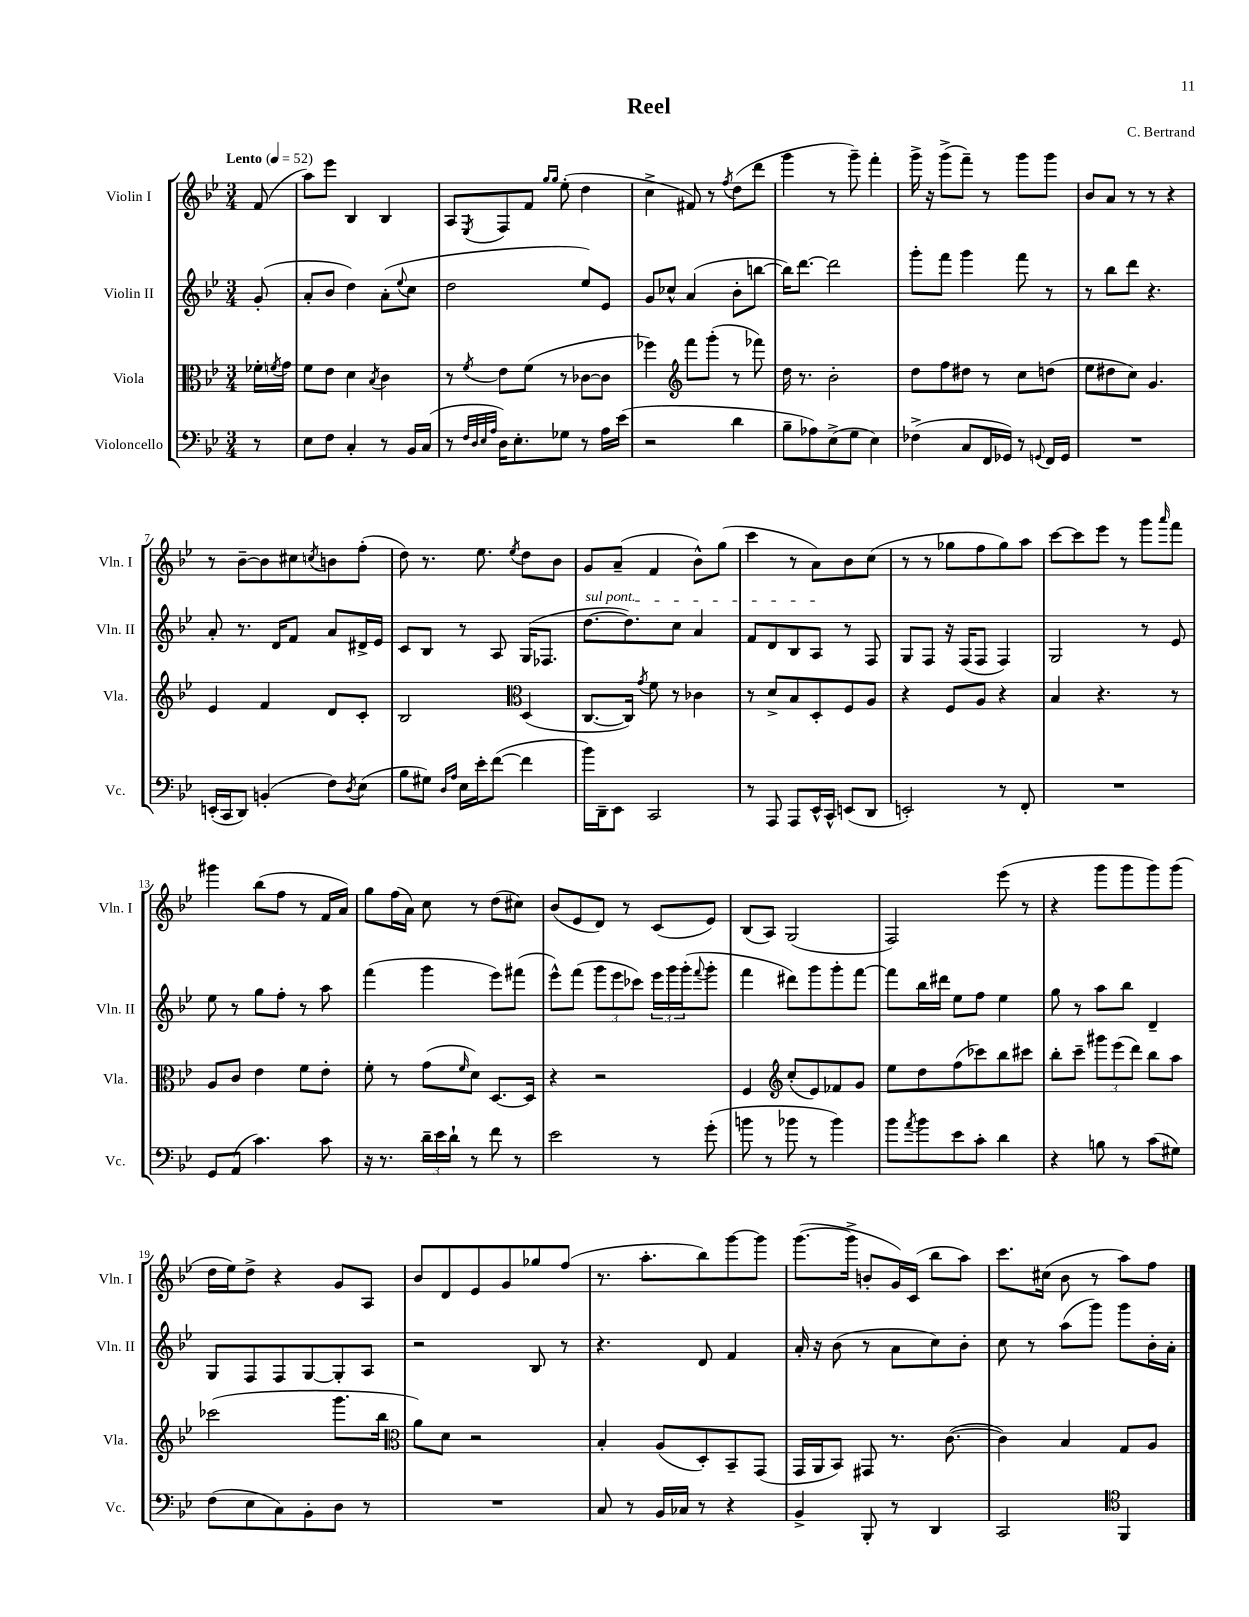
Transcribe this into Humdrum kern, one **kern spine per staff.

**kern	**kern	**kern	**kern
*staff4	*staff3	*staff2	*staff1
*clefF4	*clefC3	*clefG2	*clefG2
*k[b-e-]	*k[b-e-]	*k[b-e-]	*k[b-e-]
*M3/4	*M3/4	*M3/4	*M3/4
*MM52	*MM52	*MM52	*MM52
8r	16f-'	(8g'	(8f
.	8qf	.	.
.	16g	.	.
=	=	=	=
8E-	8f	8a'	8aa)
8F	8e-	8b-	8eee-
4C'	4d	4dd)	4B-
.	8qB-	.	.
8r	4c	(8a'	4B-
.	.	8qqee-	.
16BB-	.	8cc	.
(16C	.	.	.
=	=	=	=
8r	8r	2dd	8A
32qqF	.	.	.
32qqD	.	.	.
32qqE-	.	.	.
32qqA	8qf	.	8qE-
16D)	8e-	.	8F
8.E-'	.	.	.
.	(8f	.	8f
.	.	.	16qqgg
.	.	.	16qqgg
8G-	8r	.	(8ee-'
8r	[8c-	8ee-)	4dd
16A	8c-]	8e-	.
(16e-	.	.	.
=	=	=	=
2r	4ff-)	8g	4cc^
.	.	8cc-^^	.
*	*clefG2	*	*
.	8fff	(4a	8f#)
.	(8ggg'	.	8r
.	.	.	8qff
4d	8r	8b-'	(8dd
.	8fff-)	[8bb	8ddd
=	=	=	=
8B-~	16dd	16bb])	4ggg
.	8.r	[8.ddd	.
8A-)	.	.	.
(8E-^	2b-'	2ddd]	8r
8G	.	.	8ggg~)
4E-)	.	.	4fff'
=	=	=	=
(4F-^	8dd	8ggg'	16ggg^
.	.	.	16r
.	8ff	8fff	(8ggg^
8C	8dd#	4ggg	8fff~)
16FF	8r	.	8r
16GG-)	.	.	.
8r	8cc	8fff	8ggg
8qqGG	.	.	.
16FF	(8dd	8r	8ggg
16GG	.	.	.
=	=	=	=
2.r	8ee-	8r	8b-
.	8dd#	8bb-	8a
.	8cc)	8ddd	8r
.	4.g	4.r	8r
.	.	.	4r
=	=	=	=
(16EE'	4e-	8a'	8r
16CC	.	.	.
8DD)	.	8.r	[8b-~
(4BB'	4f	.	8b-]
.	.	16d	.
.	.	8f	8cc#
.	.	.	8qcc
8F)	8d	8a	8b
8qD	.	.	.
(8E-	8c'	16d#^	(8ff'
.	.	16e-	.
=	=	=	=
8B-	2B-	8c	8dd)
8G#)	.	8B-	8.r
16qqD	.	.	.
16qqA	.	.	.
16E-	.	8r	.
16e-'	.	.	8.ee-
([8f	.	8A	.
*	*clefC3	*	*
.	.	.	8qee-
4f]	(4D	(16G	8dd
.	.	8.F-	.
.	.	.	8b-
=	=	=	=
16b-)	[8.C	[8.dd	8g
16DD~	.	.	.
8EE-	.	.	(8a~
.	16C])	8.dd])	.
.	8qg	.	.
2CC	8f	.	4f
.	8r	8cc	.
.	4c-	4a	8b-^^)
.	.	.	(8gg
=	=	=	=
8r	8r	8f	4ccc
8AAA	8d^	8d	.
8AAA	8B-	8B-	8r
16EE-^^	8D'	8A	8a)
16CC^^	.	.	.
(8EE	8F	8r	8b-
8DD	8A	8F	(8cc
=	=	=	=
2EE')	4r	8G	8r
.	.	8F	8r
.	8F	16r	8gg-
.	.	(16F	.
.	8A	8F	8ff
8r	4r	4F)	8gg-)
8FF'	.	.	8aa
=	=	=	=
2.r	4B-	2G	[8ccc
.	.	.	8ccc]
.	4.r	.	8eee-
.	.	.	8r
.	.	8r	8ggg
.	.	.	16qqaaa
.	8r	8e-	8fff
=	=	=	=
8GG	8A	8ee-	4ggg#
(8AA	8c	8r	.
4.c)	4e-	8gg	(8bb-
.	.	8ff'	8ff
.	8f	8r	8r
8c	8e-'	8aa	16f
.	.	.	16a)
=	=	=	=
16r	8f'	(4fff	8gg
8.r	.	.	.
.	8r	.	(16ff
.	.	.	16a)
24d~	(8g	4ggg	8cc
24e-	.	.	.
24d`	.	.	.
.	16qqf	.	.
8r	8d)	.	8r
8f	[8.D	8eee-)	(8dd
8r	.	(8fff#	8cc#)
.	16D]	.	.
=	=	=	=
2e-	4r	8eee-^^)	(8b-
.	.	(8fff	8e-
.	2r	12ggg	8d)
.	.	12eee-	.
.	.	.	8r
.	.	12ccc-)	.
8r	.	24eee-	(8c
.	.	24ggg	.
.	.	(24ggg'	.
.	.	8qqfff	.
(8g'	.	8ggg'	8e-)
=	=	=	=
8b	4F	4fff	(8B-
8r	.	.	8A)
*	*clefG2	*	*
8b-	(8cc'	8ddd#)	(2G
8r	8e-)	8ggg	.
4b-)	8f-	8ggg'	.
.	8g	[8fff	.
=	=	=	=
8b-	8ee-	8fff]	2F)
8qa	.	.	.
8b-	8dd	16bb-	.
.	.	16ddd#	.
8e-	(8ff	8ee-	.
8c'	8ccc-)	8ff	.
4d	8bb-	4ee-	(8eee-
.	8ccc#	.	8r
=	=	=	=
4r	8bb-'	8gg	4r
.	8ccc~	8r	.
8B	12ggg#	8aa	8ggg
.	(12eee-	.	.
8r	.	8bb-	8ggg
.	12ddd)	.	.
(8c	8bb-	4d~	8ggg)
8G#)	8aa	.	(8ggg
=	=	=	=
(8F	(2ccc-	8G	16dd
.	.	.	16ee-)
8E-	.	8F	8dd^
8C)	.	8F	4r
8BB-'	.	[8G	.
8D	8.ggg	8G']	8g
8r	.	8A	8A
.	16bb-	.	.
=	=	=	=
*	*clefC3	*	*
2.r	8a)	2r	8b-
.	8d	.	8d
.	2r	.	8e-
.	.	.	8g
.	.	8B-	8gg-
.	.	8r	(8ff
=	=	=	=
8C	4B-'	4.r	8.r
8r	.	.	.
.	.	.	8.aa'
16BB-	(8A	.	.
16C-	.	.	.
8r	8D')	8d	8bb-)
4r	8BB-~	4f	[8ggg
.	(8GG	.	8ggg]
=	=	=	=
4BB-^	16GG	16a'	([8.ggg
.	16AA	16r	.
.	8BB-)	(8b-	.
.	.	.	16ggg^]
8BBB-'	8GG#	8r	8b'
8r	8.r	8a	16g)
.	.	.	(16c
4DD	.	8cc)	8bb-
.	([8.c	.	.
.	.	8b-'	8aa)
=	=	=	=
2CC	4c])	8cc	8.ccc
.	.	8r	.
.	.	.	(16cc#
.	4B-	(8aa	8b-
.	.	8ggg)	8r
*clefC4	*	*	*
4FF	8G	8ggg	8aa)
.	8A	16b-'	8ff
.	.	16a'	.
==	==	==	==
*-	*-	*-	*-
